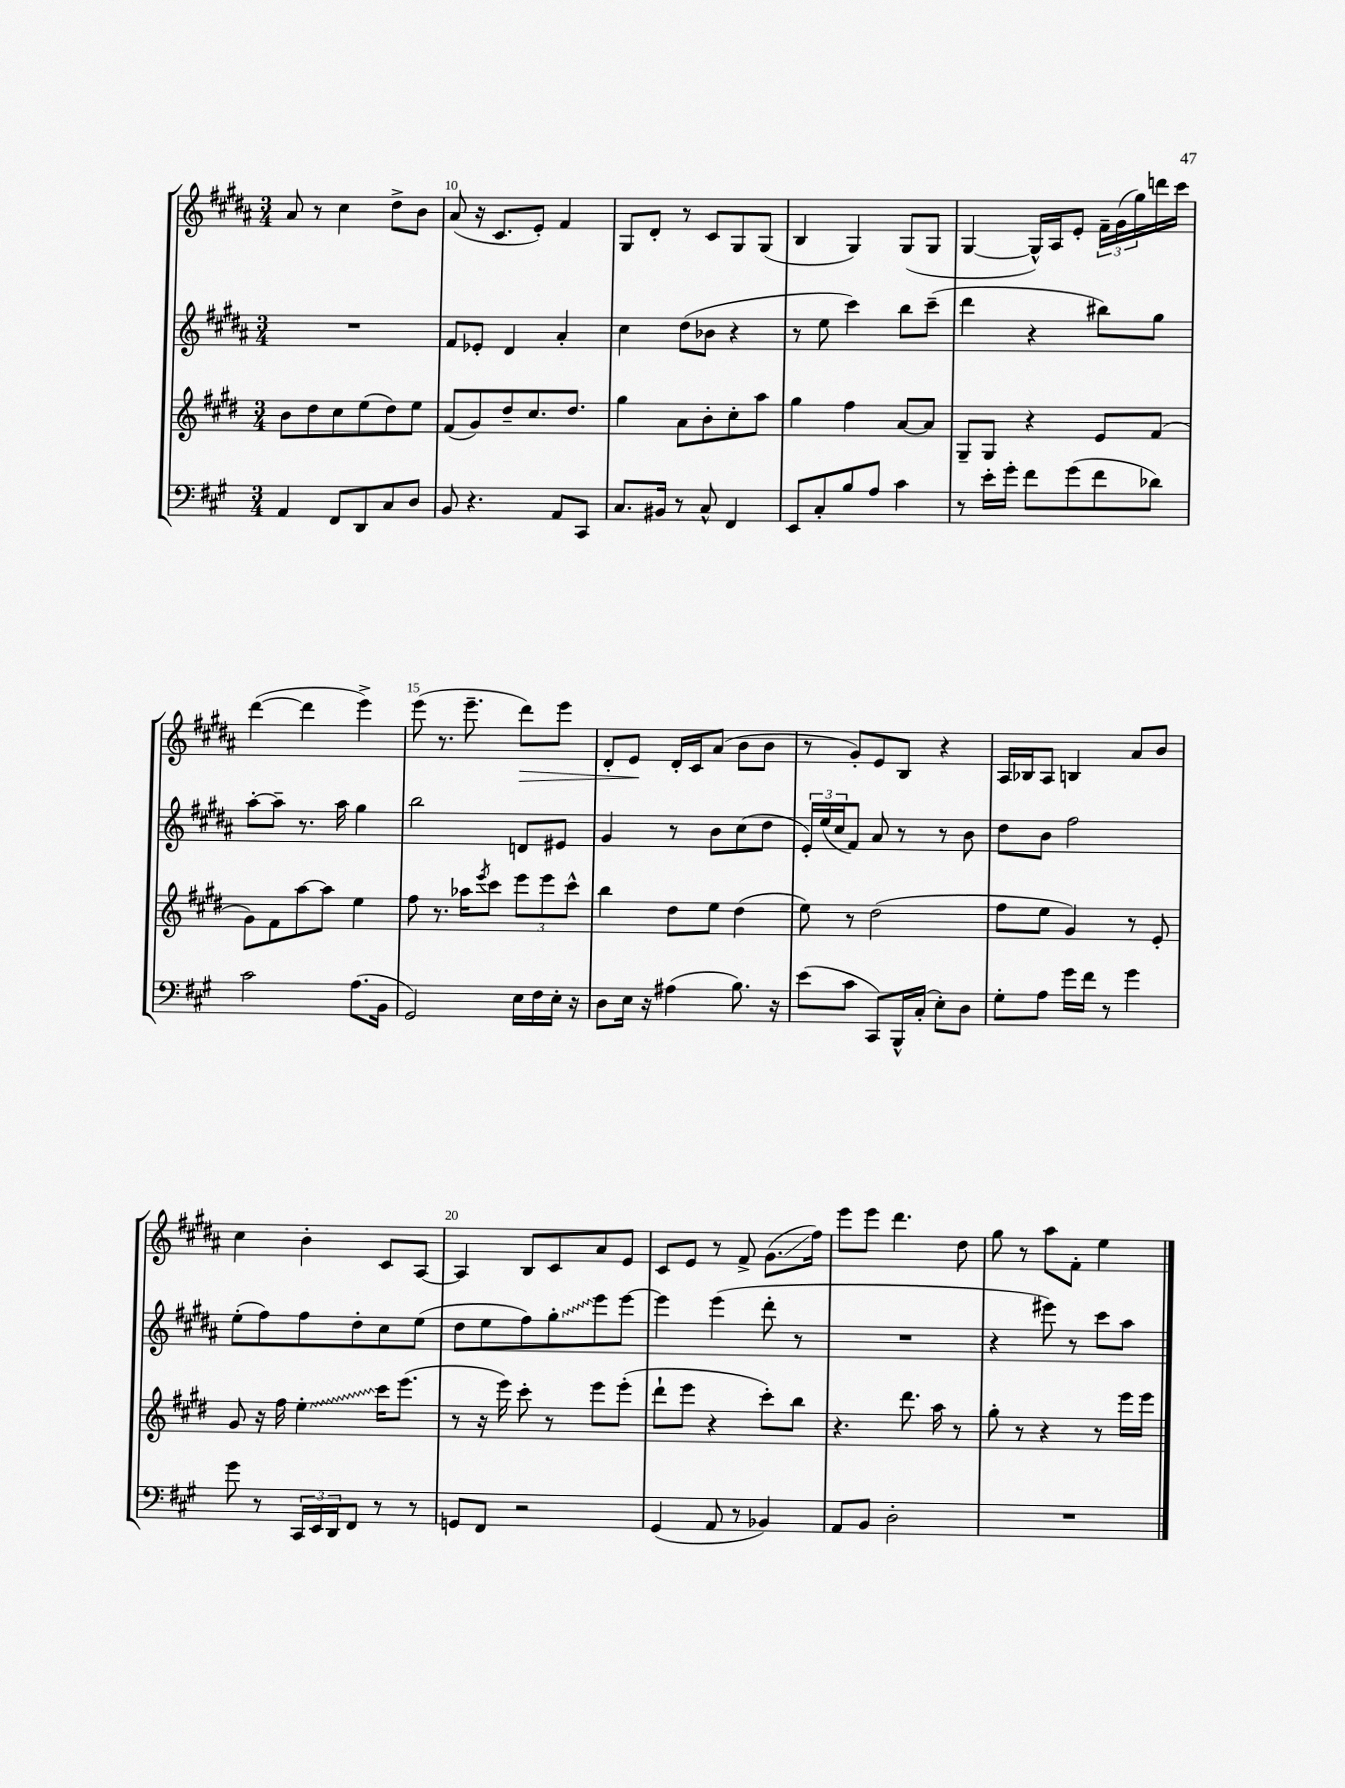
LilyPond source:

<<
\new StaffGroup <<
\new Staff = "s0" {
    \clef treble \key b \major \numericTimeSignature \time 3/4
    ais'8 r8 cis''4 dis''8-> b'8 |
    ais'8( r16 cis'8. e'8-.) fis'4 |
    gis8 dis'8-. r8 cis'8 gis8 gis8( |
    b4 gis4) gis8( gis8 |
    gis4~ gis16-^) ais16 e'8-. \tuplet 3/2 { fis'16-- gis'16( gis''16) } d'''16 cis'''16 |
    dis'''4~( dis'''4 e'''4->) |
    e'''8( r8. e'''8.-- dis'''8\>) e'''8 |
    dis'8-. e'8\! dis'16-. cis'16 ais'8( b'8 b'8 |
    r8 gis'8-.) e'8 b8 r4 |
    ais16 bes16 ais8 b4 ais'8 b'8 |
    cis''4 b'4-. cis'8 ais8~ |
    ais4 b8 cis'8 ais'8 e'8 |
    cis'8 e'8 r8 fis'8-> gis'8.\glissando( fis''16) |
    e'''8 e'''8 dis'''4. dis''8 |
    gis''8 r8 ais''8 fis'8-. e''4 \bar "|." |
}
\new Staff = "s1" {
    \clef treble \key b \major \numericTimeSignature \time 3/4
    R2. |
    fis'8 ees'8-. dis'4 ais'4-. |
    cis''4 dis''8( bes'8 r4 |
    r8 e''8 cis'''4) b''8 cis'''8--( |
    dis'''4 r4 bis''8) gis''8 |
    ais''8~-. ais''8-- r8. ais''16 gis''4 |
    b''2 d'8 eis'8 |
    gis'4 r8 b'8 cis''8( dis''8 |
    \tuplet 3/2 { e'16-.) e''16( cis''16 } fis'8) ais'8 r8 r8 b'8 |
    dis''8 b'8 fis''2 |
    e''8-.( fis''8) fis''8 dis''8-. cis''8 e''8( |
    dis''8 e''8 fis''8) \once \override Glissando.style = #'zigzag gis''8-.\glissando e'''8 e'''8~ |
    e'''4 e'''4( dis'''8-. r8 |
    R2. |
    r4 eis'''8) r8 cis'''8 ais''8 \bar "|." |
}
\new Staff = "s2" {
    \clef treble \key e \major \numericTimeSignature \time 3/4
    b'8 dis''8 cis''8 e''8( dis''8) e''8 |
    fis'8( gis'8) dis''8-- cis''8. dis''8. |
    gis''4 a'8 b'8-. cis''8-. a''8 |
    gis''4 fis''4 a'8~ a'8 |
    gis8-- gis8 r4 e'8 fis'8( |
    gis'8) fis'8 a''8~ a''8 e''4 |
    fis''8 r8. aes''16 \acciaccatura { e'''8 } cis'''8 \tuplet 3/2 { e'''8 e'''8 cis'''8-^ } |
    b''4 dis''8 e''8 dis''4( |
    e''8) r8 dis''2( |
    fis''8 e''8 gis'4) r8 e'8-. |
    gis'8 r16 fis''16 \once \override Glissando.style = #'zigzag e''4-.\glissando cis'''16 e'''8.( |
    r8 r16 e'''16) cis'''8-. r8 e'''8 e'''8-.( |
    dis'''8-! e'''8 r4 cis'''8-.) b''8 |
    r4. dis'''8. a''16 r8 |
    gis''8-. r8 r4 r8 e'''16 e'''16 \bar "|." |
}
\new Staff = "s3" {
    \clef bass \key a \major \numericTimeSignature \time 3/4
    a,4 fis,8 d,8 cis8 d8 |
    b,8 r4. a,8 cis,8 |
    cis8. bis,16 r8 cis8-^ fis,4 |
    e,8 cis8-. b8 a8 cis'4 |
    r8 e'16-. gis'16-. fis'8 gis'8( fis'8 des'8) |
    cis'2 a8.( b,16 |
    gis,2) e16 fis16 e16-. r16 |
    d8 e16 r16 ais4( b8.) r16 |
    e'8( cis'8 cis,8) b,,16-^ cis16-.( e8-.) d8 |
    gis8-. a8 gis'16 fis'16 r8 gis'4 |
    gis'8 r8 \tuplet 3/2 { cis,16 e,16 d,16 } fis,8 r8 r8 |
    g,8 fis,8 r2 |
    gis,4( a,8 r8 bes,4) |
    a,8 b,8 d2-. |
    R2. \bar "|." |
}
>>
>>
\layout { \context { \Score currentBarNumber = #9 \override BarNumber.break-visibility = ##(#f #t #t) barNumberVisibility = #(every-nth-bar-number-visible 5) } }
